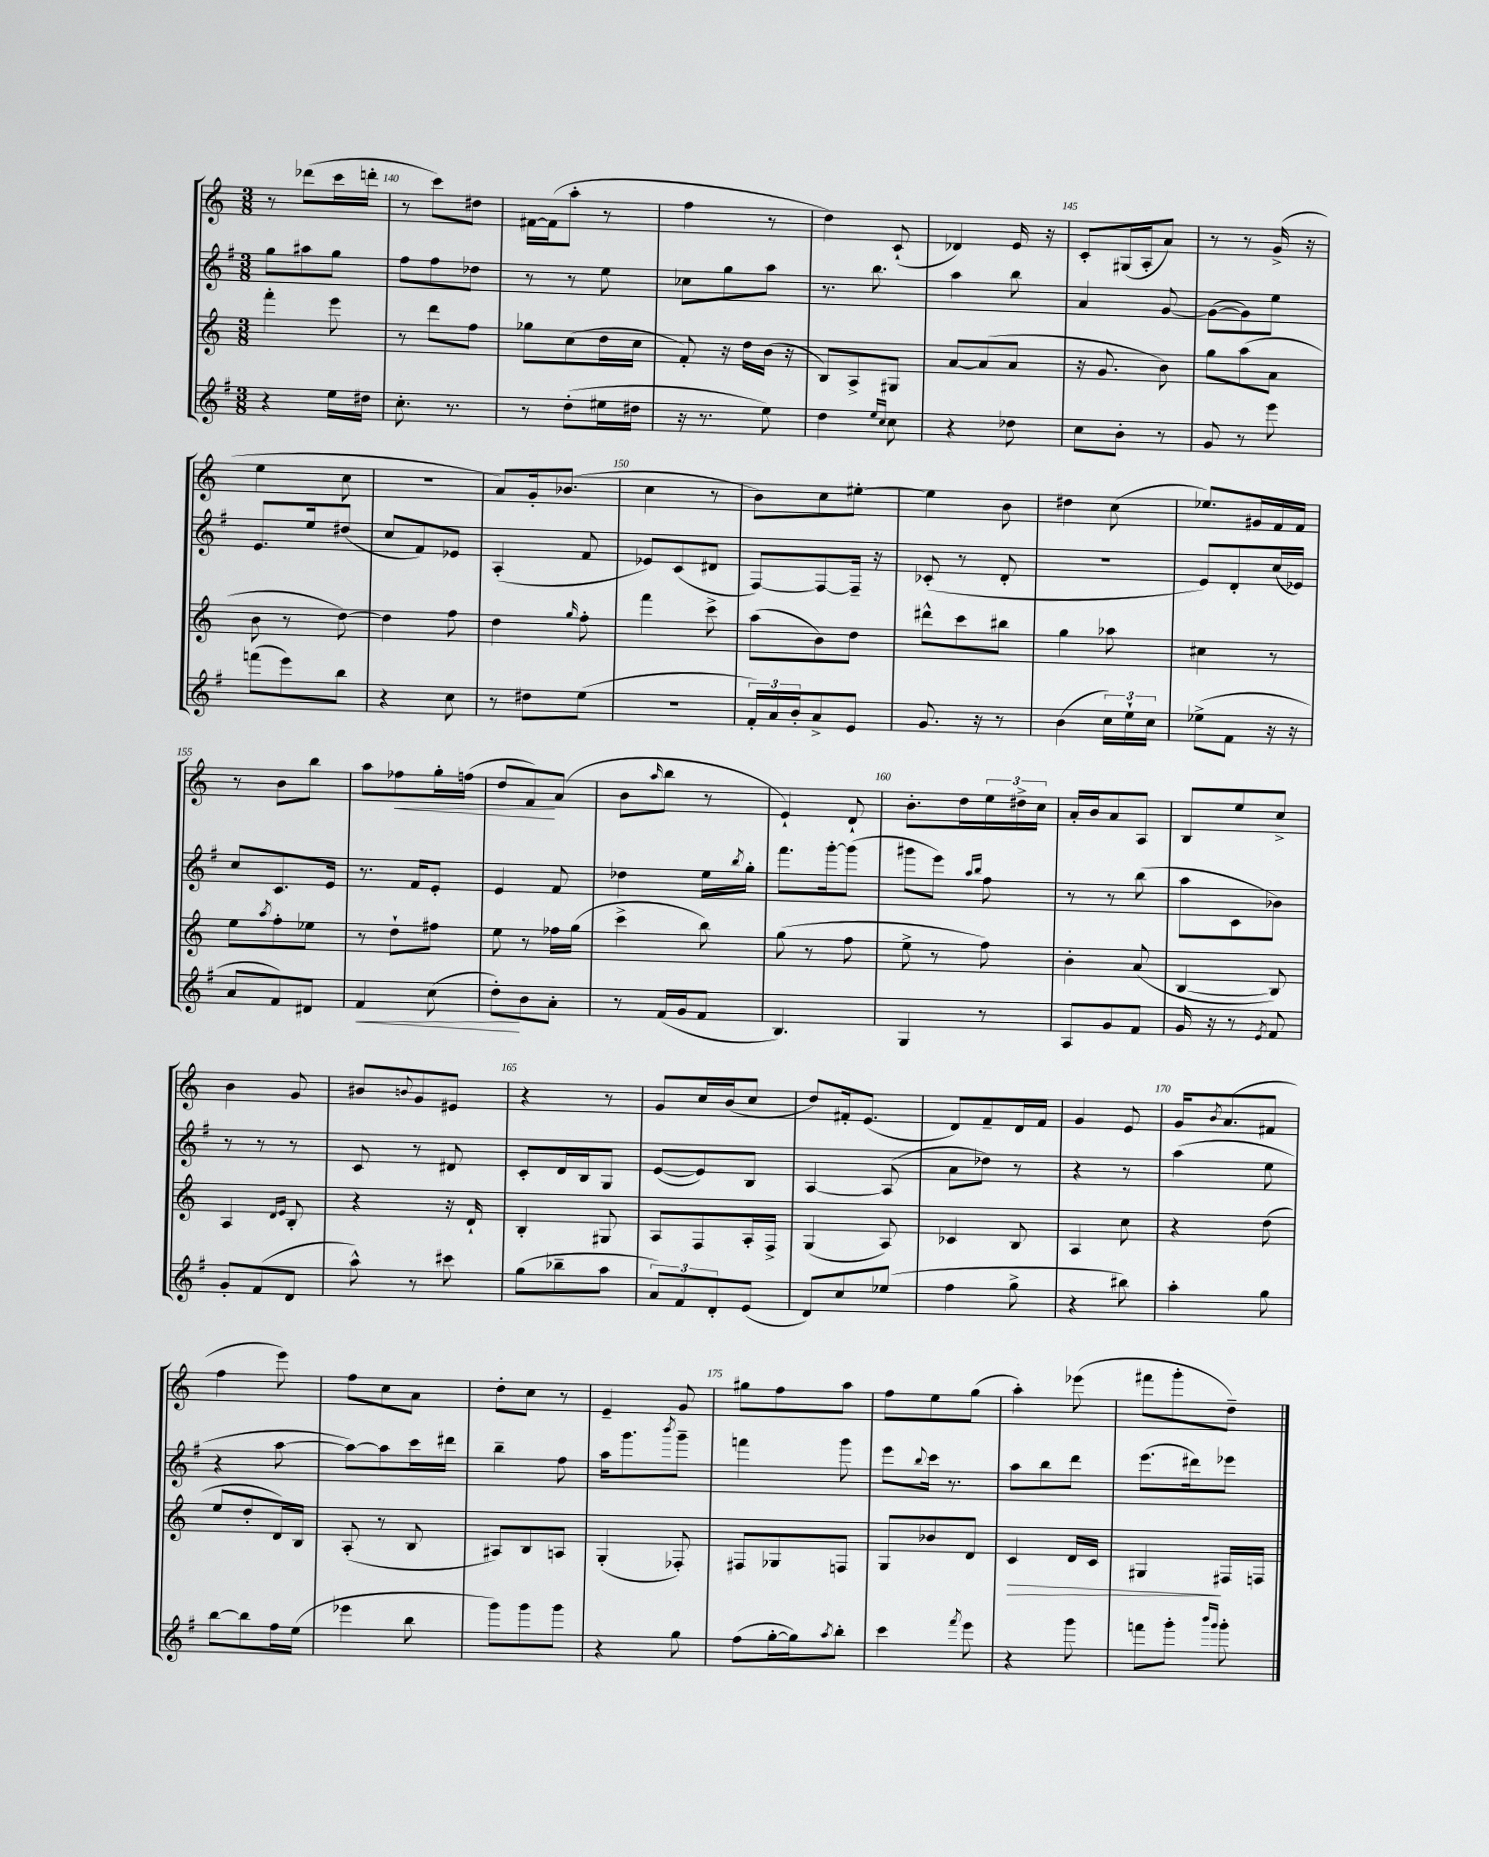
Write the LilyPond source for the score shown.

<<
\new StaffGroup <<
\new Staff = "s0" {
    \clef treble \key c \major \numericTimeSignature \time 3/8
    r8 des'''8( c'''16 d'''16-. |
    r8 c'''8) dis''8 |
    fis'16~ fis'16( a''8-. r8 |
    f''4 r8 |
    d''4) c'8-!( |
    des'4) e'16 r16 |
    c'8-. gis16( a16-. a'8) |
    r8 r8 g'16->( r16 |
    e''4 c''8 |
    R4. |
    a'8) g'16-. bes'8.( |
    c''4 r8 |
    b'8) c''8 eis''8~-. |
    eis''4 b'8 |
    dis''4 c''8( |
    ees''8.) gis'16 f'16 f'16 |
    r8 b'8 b''8 |
    a''8 fes''8\< g''16-. f''16( |
    d''8 f'8\!) a'8( |
    b'8 \grace { a''16 } b''8 r8 |
    e'4-!) d'8-! |
    b'8.-. d''16 \tuplet 3/2 { e''16 dis''16-> c''16 } |
    a'16-. b'16 a'8 a8 |
    b8 e''8 c''8-> |
    b'4 g'8 |
    bis'8 \appoggiatura { b'8 } g'8 eis'8 |
    r4 r8 |
    g'8 c''16 b'16( c''8 |
    d''8) fis'16-. e'8.( |
    d'8) f'8-- d'16 f'16 |
    g'4 e'8 |
    g'16 \acciaccatura { b'8 } a'8.( fis'8 |
    f''4 e'''8) |
    f''8 c''8 a'8 |
    d''8-. c''8 r8 |
    e'4-- g'8 |
    gis''8 f''8 a''8 |
    f''8 e''8 g''8( |
    a''4-.) ees'''8( |
    fis'''8 g'''8-. d''8--) \bar "|." |
}
\new Staff = "s1" {
    \clef treble \key g \major \numericTimeSignature \time 3/8
    g''8 ais''8 g''8 |
    fis''8 fis''8 des''8 |
    r8 r8 e''8 |
    ces''8 g''8 a''8 |
    r8. b''8. |
    a''4 b''8 |
    a'4 g'8~ |
    g'8~( g'8) e''8 |
    e'8. e''16 dis''8( |
    c''8 fis'8) ees'8 |
    a4-.( fis'8 |
    ees'8) c'8( dis'8 |
    fis8~) fis8~ fis16-- r16 |
    ces'8-.( r8 d'8-. |
    R4. |
    e'8) d'8-. c''16( ees'16) |
    c''8 c'8. e'16 |
    r8. fis'16 e'8-. |
    e'4 fis'8 |
    des''4 e''16 \acciaccatura { b''8 } g''16-. |
    fis'''8. g'''16~-. g'''8( |
    gis'''8 e'''8) \grace { a''16 b''16 } fis''8 |
    r8 r8 b''8( |
    a''8 c'8 bes'8) |
    r8 r8 r8 |
    c'8 r8 dis'8 |
    c'8-. d'16 b16 g8 |
    e'8~( e'8) b8 |
    a4~ a8( |
    a'8 des''8) r8 |
    r4 r8 |
    a''4( e''8 |
    r4 a''8~ |
    a''8~) a''8 c'''16 dis'''16 |
    b''4-- fis''8 |
    a''16 g'''8. \acciaccatura { b'''8 } g'''8-- |
    f'''4 g'''8 |
    e'''8 \appoggiatura { b''8 } c'''16 r8. |
    a''8 b''8 d'''8 |
    e'''8.( dis'''16) ees'''8 \bar "|." |
}
\new Staff = "s2" {
    \clef treble \key c \major \numericTimeSignature \time 3/8
    f'''4-. e'''8 |
    r8 d'''8 f''8 |
    ges''8 c''8( d''16 c''16 |
    f'8-.) r16 d''16 b'16( r16 |
    b8) a8-> gis8 |
    a'8~ a'8( a'8 |
    r16 g'8. b'8) |
    g''8 a''8( a'8 |
    b'8 r8 d''8~) |
    d''4 f''8 |
    d''4 \grace { g''16 } f''8-. |
    f'''4 c'''8-> |
    a''8( b'8) d''8 |
    dis'''8-^ c'''8 bis''8 |
    g''4 aes''8 |
    cis''4 r8 |
    e''8 \acciaccatura { a''8 } f''8-. ees''8 |
    r8 d''8-! fis''8 |
    e''8 r8 fes''16 g''16( |
    c'''4-> b''8) |
    g''8( r8 f''8 |
    e''8-> r8 f''8) |
    b'4-. a'8( |
    b4~ b8) |
    a4 \grace { d'16 e'16 } b8-. |
    r4 r16 d'16-! |
    b4-. gis8 |
    a8 f8 a16-. f16-> |
    g4( a8) |
    ces'4 b8 |
    a4 c''8 |
    r4 d''8( |
    e''8 d''8-. d'16) b16 |
    a8-.( r8 b8 |
    ais8) b8 a8 |
    g4-.( fes8-.) |
    fis8 ges8 f8 |
    g8 bes'8 d'8 |
    c'4\> d'16 c'16 |
    gis4\! fis16 f16 \bar "|." |
}
\new Staff = "s3" {
    \clef treble \key g \major \numericTimeSignature \time 3/8
    r4 e''16 dis''16 |
    c''8.-. r8. |
    r8 d''8-.( eis''16 dis''16 |
    r16 r8. e''8) |
    d''4 \grace { e''16 c''16 } c''8 |
    r4 des''8 |
    c''8 b'8-. r8 |
    g'8 r8 e'''8 |
    f'''8( e'''8) b''8 |
    r4 c''8 |
    r8 dis''8 e''8( |
    R4. |
    \tuplet 3/2 { fis'16-.) a'16 b'16-. } a'8-> e'8 |
    g'8. r16 r8 |
    b'4( \tuplet 3/2 { c''16) e''16-! c''16 } |
    ees''8->( fis'8 r16 r16 |
    a'8 fis'8) dis'8 |
    fis'4\< c''8( |
    d''8-.\!) b'8 a'8-. |
    r8 fis'16( g'16 fis'8 |
    b4.) |
    g4 r8 |
    a8 g'8 fis'8 |
    g'16 r16 r8 \acciaccatura { e'8 } fis'8 |
    g'8-. fis'8( d'8 |
    a''8-^) r8 cis'''8 |
    g''8( bes''8-- a''8 |
    \tuplet 3/2 { a'8) fis'8 d'8-. } e'8( |
    d'8) c''8 ees''8( |
    fis''4 g''8-> |
    r4 bis''8) |
    a''4-. g''8 |
    b''8~ b''8 fis''16 e''16( |
    ees'''4 b''8 |
    g'''8) g'''8 g'''8 |
    r4 g''8 |
    fis''8( g''16~-. g''16) \acciaccatura { a''8 } b''8-. |
    c'''4 \acciaccatura { fis'''8 } e'''8 |
    r4 g'''8 |
    f'''8 g'''8-. \grace { b'''16 g'''16 } g'''8-. \bar "|." |
}
>>
>>
\layout { \context { \Score currentBarNumber = #139 \override BarNumber.break-visibility = ##(#f #t #t) barNumberVisibility = #(every-nth-bar-number-visible 5) } }
